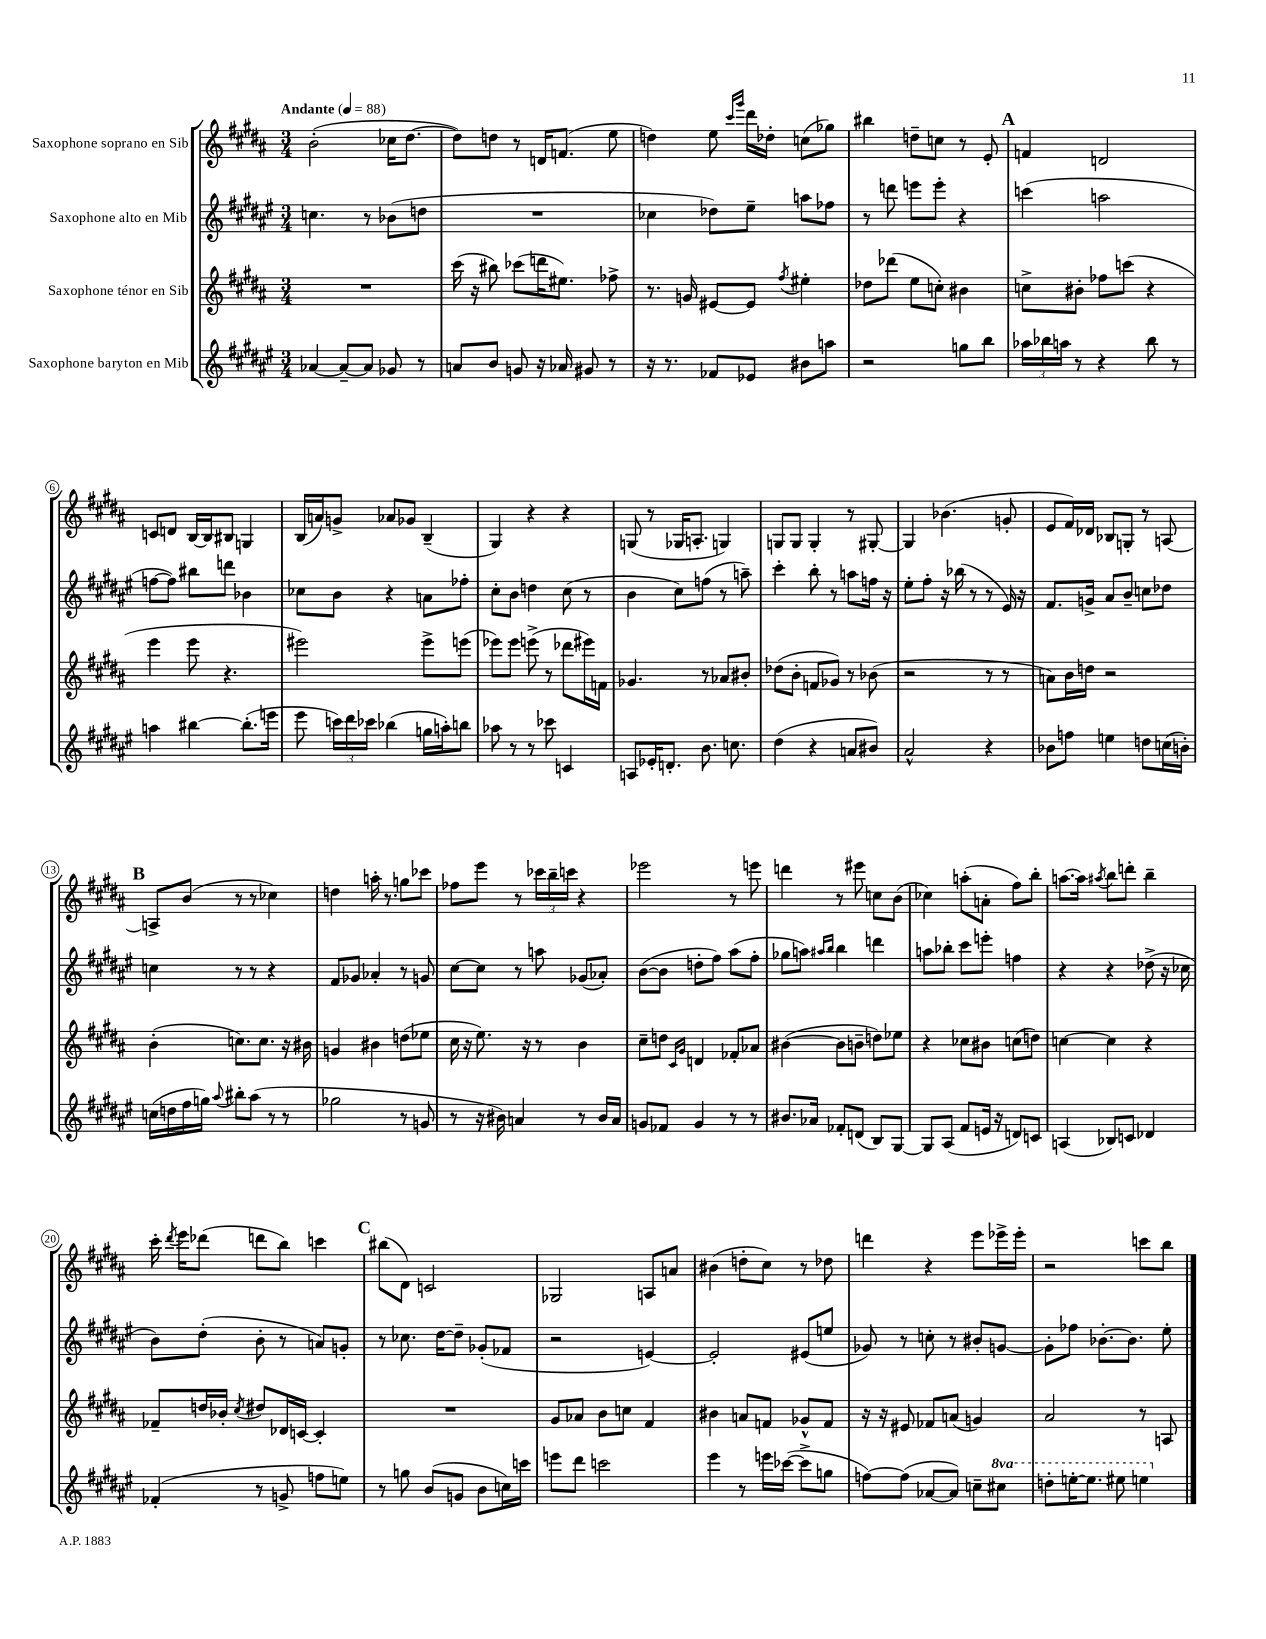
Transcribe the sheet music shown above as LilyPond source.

<<
\new StaffGroup <<
\new Staff = "s0" \with { instrumentName = "Saxophone soprano en Sib" } {
    \clef treble \key b \major \numericTimeSignature \time 3/4 \tempo "Andante" 4 = 88
    \autoBeamOff b'2-.( ces''16[ dis''8.]~ |
    dis''8[) d''8] r8 d'16[ f'8.]( e''8 |
    d''4) e''8 \grace { cis'''16[ gis'''16] } dis'''16[ des''16]-. c''8[( ges''8]) |
    bis''4 d''8[-- c''8] r8 e'8-. |
    \mark \markup { \bold "A" } f'4 d'2 |
    c'8[ d'8] b16[~ b16 bis8] g4 |
    b16[( a'16) g'8]-> aes'8[ ges'8] b4--( |
    gis4) r4 r4 |
    g8( r8 ges16[ a8.]-. g4) |
    g8[ g8] g4-. r8 gis8~-. |
    gis4 bes'4.( g'8-. |
    e'8[ fis'16) des'16] bes8[ g8]-. r8 a8~ |
    \mark \markup { \bold "B" } a8[-> b'8]( r8 r8 ces''4) |
    d''4 a''16-. r8. g''8[ ces'''8] |
    fes''8[ e'''8] r8 \tuplet 3/2 { ces'''16[ b''16-- c'''16] } r4 |
    ees'''2 r8 e'''8 |
    d'''4 r8 eis'''8 c''8[ b'8]( |
    ces''4) a''8[-.( a'8]-. fis''8[) b''8]-. |
    a''8.[~ a''16] \acciaccatura { ais''8 } b''8[ d'''8]-. b''4-- |
    cis'''16-. \acciaccatura { dis'''8 } e'''16[ des'''8]( d'''8[ b''8]) c'''4 |
    \mark \markup { \bold "C" } bis''8[( dis'8]) c'2 |
    ges2 a8[ a'8] |
    bis'4( d''8[-. cis''8]) r8 des''8 |
    d'''4 r4 e'''8[ ees'''16-> ees'''16]-. |
    r2 c'''8[ b''8] \bar "|." |
}
\new Staff = "s1" \with { instrumentName = "Saxophone alto en Mib" } {
    \clef treble \key fis \major \numericTimeSignature \time 3/4
    \autoBeamOff c''4. r8 bes'8[( d''8] |
    R2. |
    ces''4 des''8[) eis''8]-- a''8[ fes''8] |
    r8 d'''8 e'''8[ e'''8]-. r4 |
    \mark \markup { \bold "A" } c'''4( a''2 |
    f''8[~ f''8]) bis''8[ d'''8] bes'4 |
    ces''8[ b'8] r4 a'8[ fes''8]-. |
    cis''8[-. b'8] d''4 cis''8( r8 |
    b'4 cis''8[) f''8]( r8 a''8--) |
    cis'''4-. b''8-. r8 a''8[ f''16] r16 |
    eis''8[-. fis''8]-. r16 bes''16( r8 r8 eis'16) r16 |
    fis'8.[ g'16]-> ais'8[ b'8]-- c''8[ des''8] |
    \mark \markup { \bold "B" } c''4 r8 r8 r4 |
    fis'8[ ges'8] aes'4-. r8 g'8 |
    cis''8[~ cis''8] r8 a''8 ges'8[( aes'8]-.) |
    b'8[~( b'8] d''8[-. fis''8]) ais''8[( fis''8]-. |
    ges''8[ a''8]) \grace { ais''16[ b''16] } b''4 d'''4 |
    a''8[ bes''8]-. cis'''8[ e'''8]-. f''4 |
    r4 r4 des''8->( r16 ces''16 |
    b'8[) dis''8]-.( b'8-. r8 a'8[) g'8]-. |
    \mark \markup { \bold "C" } r8 ces''8. dis''16[~ dis''8]-- ges'8[-.( fes'8] |
    r2 e'4~) |
    e'2-. eis'8[( e''8] |
    ges'8) r8 c''8-. r8 bis'8[-. g'8]~ |
    g'8[-. fes''8] bes'8.[~-. bes'8.] eis''8-. \bar "|." |
}
\new Staff = "s2" \with { instrumentName = "Saxophone ténor en Sib" } {
    \clef treble \key b \major \numericTimeSignature \time 3/4
    \autoBeamOff R2. |
    cis'''16( r16 bis''8) ces'''8[( d'''16 eis''8.]) fes''8-> |
    r8. g'16 eis'8[~ eis'8] \acciaccatura { fis''8 } eis''4-. |
    des''8[ des'''8]( e''8[ c''8]-.) bis'4 |
    \mark \markup { \bold "A" } c''8[-> bis'8]-. fes''8[ c'''8]( r4 |
    e'''4 e'''8 r4. |
    eis'''2) eis'''8[-> e'''8]( |
    ees'''8[) ees'''8] e'''8->( r8 des'''8[ eis'''16) f'16] |
    ges'4. r8 aes'8[ bis'8]-. |
    des''8[( b'8]-. f'8[ ges'8]) r8 bes'8( |
    r2 r8 r8 |
    a'8[) b'16 d''16] r2 |
    \mark \markup { \bold "B" } b'4-.( c''8.[) c''8.] r16 bis'16 |
    g'4 bis'4 d''8[( ees''8] |
    cis''16 r16 e''8.) r16 r8 b'4 |
    cis''8[-- d''8] \grace { cis'16[ gis'16] } d'4 fes'8[-. aes'8] |
    bis'4~( bis'8[ b'8]-- d''8[) ees''8] |
    r4 ces''8[ bis'8] c''8[( d''8]) |
    c''4~ c''4 r4 |
    fes'8[-- d''16 bes'16]-. \acciaccatura { cis''8 } dis''8[ des'16 c'16]~ c'4-. |
    \mark \markup { \bold "C" } R2. |
    gis'8[ aes'8] b'8[ c''8] fis'4 |
    bis'4 a'8[ f'8] ges'8[-^ f'8] |
    r16 r16 eis'8 fes'8[ a'8]( g'4) |
    ais'2 r8 a8 \bar "|." |
}
\new Staff = "s3" \with { instrumentName = "Saxophone baryton en Mib" } {
    \clef treble \key fis \major \numericTimeSignature \time 3/4 \set Staff.ottavationMarkups = #ottavation-simple-ordinals
    \autoBeamOff aes'4~ aes'8[~-- aes'8] ges'8 r8 |
    a'8[ b'8] g'8 r16 aes'16 gis'8 r8 |
    r16 r8. fes'8[ ees'8] bis'8[ a''8] |
    r2 g''8[ b''8] |
    \mark \markup { \bold "A" } \tuplet 3/2 { aes''16[ bes''16 a''16] } r8 r4 bes''8 r8 |
    a''4 bis''4~ bis''8.[-.( e'''16] |
    eis'''8 \tuplet 3/2 { c'''16[) dis'''16 ces'''16] } bes''4( g''16[ a''16-.) b''8] |
    aes''8 r8 r8 ces'''8 c'4 |
    a8[ ees'16-. d'8.]-. b'8. c''8. |
    dis''4( r4 a'8[ bis'8]) |
    ais'2-^ r4 |
    bes'8[ f''8] e''4 d''8[ c''16( b'16]-.) |
    \mark \markup { \bold "B" } c''16[( d''16 fis''16 g''16]) \appoggiatura { ais''8 } bis''8[-. ais''8]( r8 r8 |
    ges''2 r8 g'8 |
    r8 r16 bis'16) a'4 r8 bis'16[ a'16] |
    g'8[ fes'8] g'4 r8 r8 |
    bis'8.[ aes'16] fes'8[-. d'8]( b8[) gis8]~ |
    gis8[ ais8]( fis'8[ e'16] r16 d'8[) c'8] |
    a4( bes8[) c'8] des'4 |
    fes'4-.( r8 g'8-> f''8[ e''8]) |
    \mark \markup { \bold "C" } r8 g''8 b'8[( g'8] b'8[ c''16) c'''16] |
    e'''8[ dis'''8] c'''2 |
    eis'''4 r8 e'''16[ ces'''16]~( ces'''8[-> g''8] |
    f''8[~) f''8]( aes'8[~ aes'8]) c''8[-- \ottava #1 cis'''!8] |
    d'''8[-. e'''16~-. e'''8.] eis'''8 e'''4 \ottava #0 \bar "|." |
}
>>
>>
\layout { \context { \Score \override BarNumber.stencil = #(make-stencil-circler 0.1 0.3 ly:text-interface::print) } }
